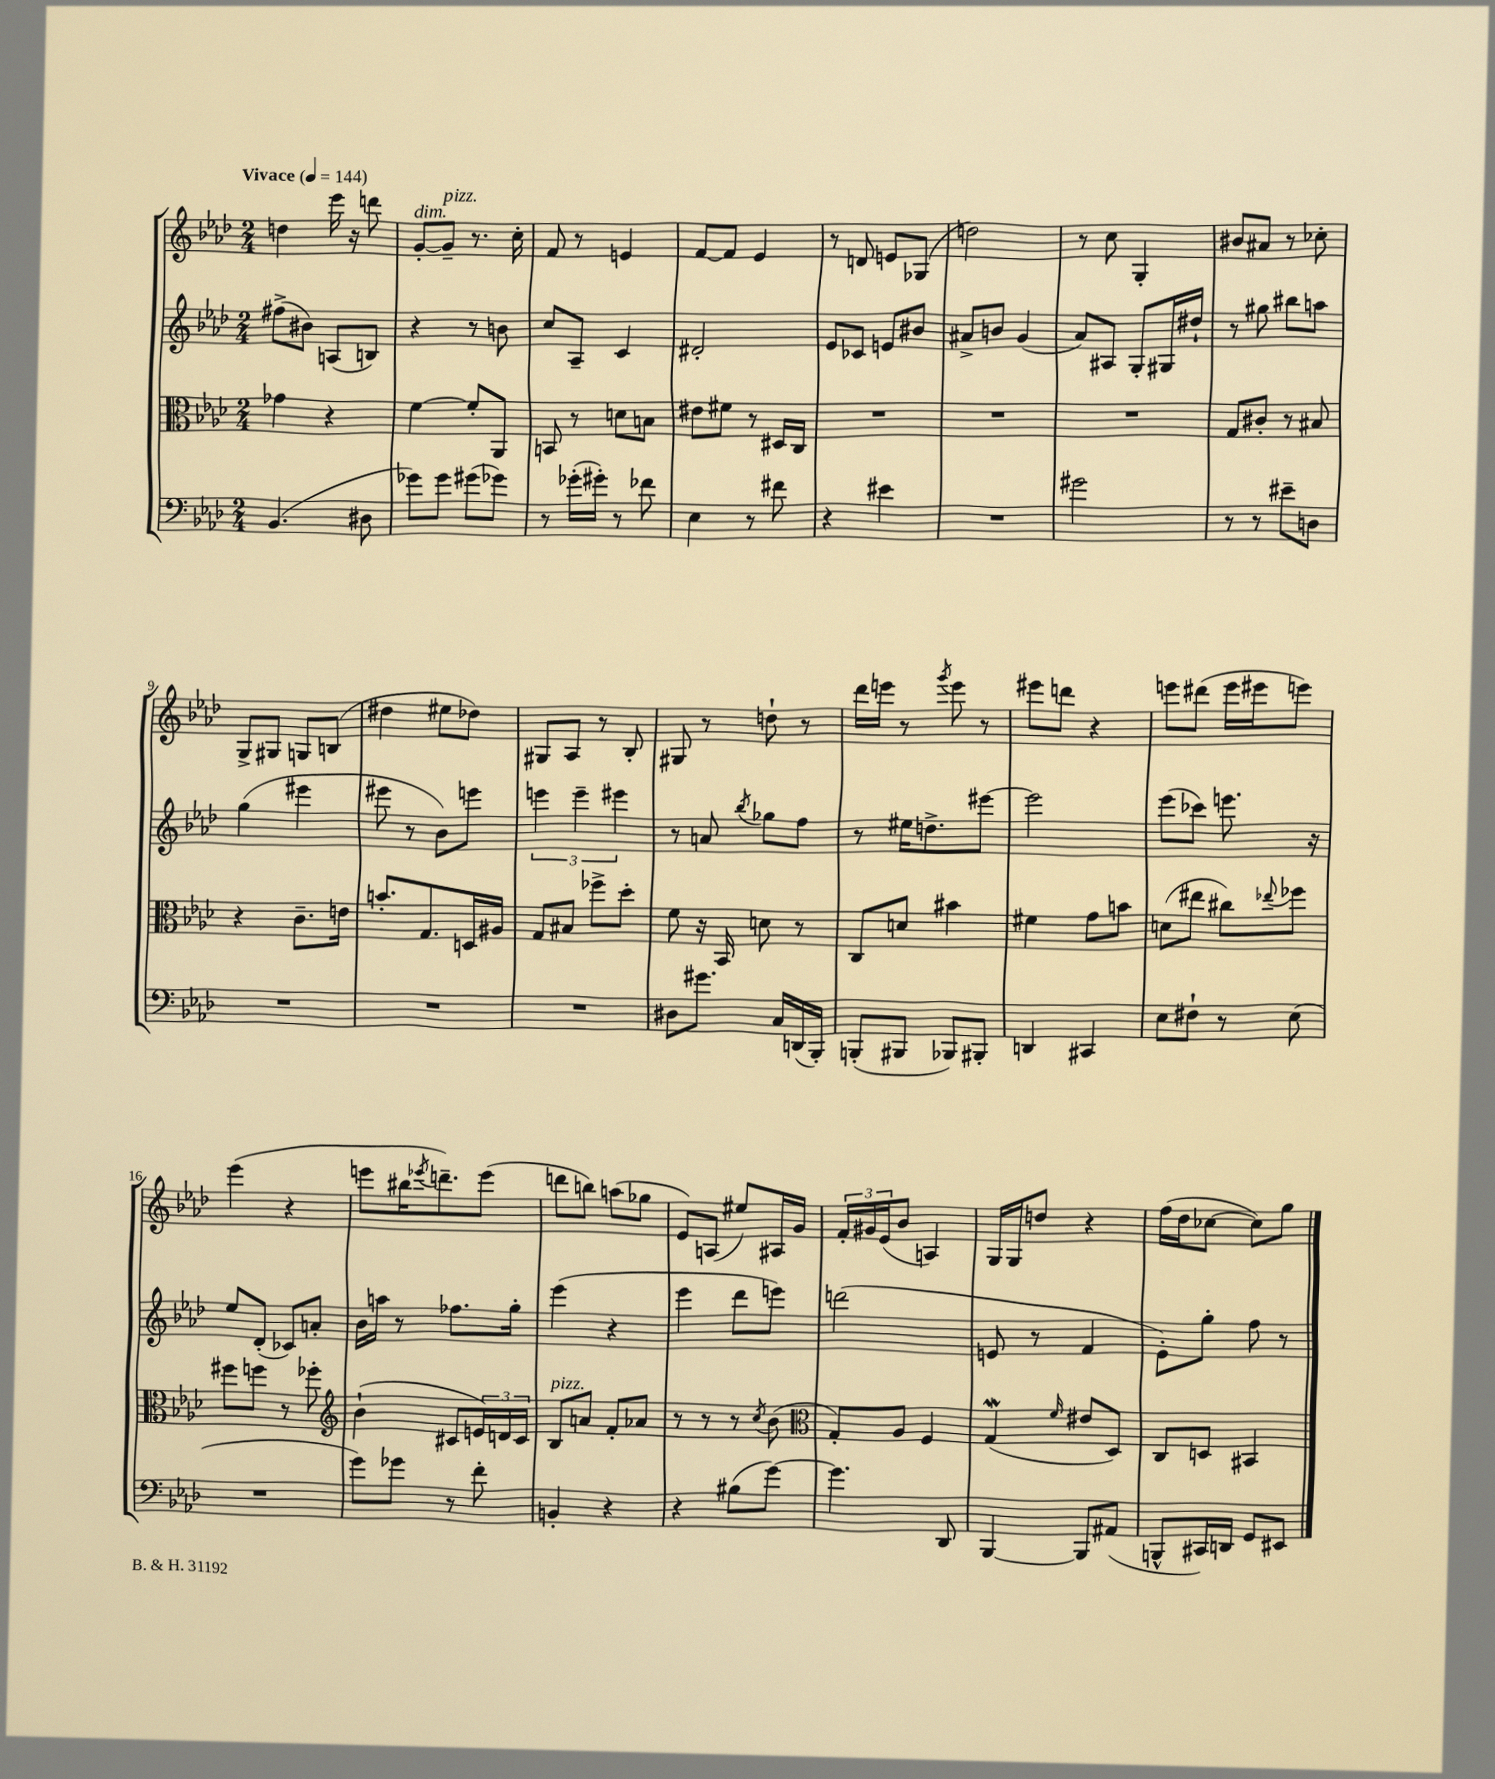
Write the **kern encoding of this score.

**kern	**kern	**kern	**kern
*part4	*part3	*part2	*part1
*staff4	*staff3	*staff2	*staff1
*clefF4	*clefC3	*clefG2	*clefG2
*k[b-e-a-d-]	*k[b-e-a-d-]	*k[b-e-a-d-]	*k[b-e-a-d-]
*M2/4	*M2/4	*M2/4	*M2/4
*MM144	*MM144	*MM144	*MM144
=1	=1	=1	=1
!	!	!	!LO:TX:a:B:t=Vivace
(4.BB-/	4g-X\	(8ff#X^\L	4ddn\
.	.	8b#X\J)	.
.	4r	(8An/L	16eee-\
.	.	.	16r
8D#X\	.	8Bn/J)	8dddn\
=2	=2	=2	=2
!	!	!	!LO:TX:a:i:t=dim.
8g-X\L)	[4f\	4r	[8g'/L
!	!	!	!LO:TX:a:i:t=pizz.
8g-\J	.	.	8g~/J]
(8g#X\L	8f'/L]	8r	8.r
8g-X\J)	8AA-/J	8bn\	.
.	.	.	16cc'\
=3	=3	=3	=3
8r	8BBn/	8cc/L	8f/
(16g-X'\LL	8r	8A-~/J	8r
16g#X'\JJ)	.	.	.
8r	8dn\L	4c/	4en/
8f-X\	8Bn\J	.	.
=4	=4	=4	=4
4E-\	8e#X\L	2d#X'/	[8f/L
.	8f#X\J	.	8f/J]
8r	8r	.	4e-/
8f#X\	16D#X/LL	.	.
.	16C/JJ	.	.
=5	=5	=5	=5
4r	2r	8e-/L	8r
.	.	8c-X/J	8dn/
4e#X\	.	8en/L	8en/L
.	.	8b#X/J	(8G-X/J
=6	=6	=6	=6
2r	2r	8a#X^/L	2ddn\)
.	.	8bn/J	.
.	.	(4g/	.
=7	=7	=7	=7
2g#X\	2r	8a-/L)	8r
.	.	8A#X/J	8cc\
.	.	8G'/L	4G'/
.	.	16G#X/L	.
.	.	16dd#X`/JJ	.
=8	=8	=8	=8
8r	8G/L	8r	8b#X/L
8r	8c#X'/J	8gg#X\	8a#X/J
8e#X~\L	8r	8bb#X\L	8r
8Dn\J	8B#X/	8aan\J	8cc-X'\
!!LO:LB:g=z
=9	=9	=9	=9
2r	4r	(4gg\	8G^/L
.	.	.	8G#X/J
.	8.c~\L	4eee#X\	8Gn/L
.	.	.	(8Bn/J
.	16en\Jk	.	.
=10	=10	=10	=10
2r	8.bn'/L	8eee#X\	4dd#X\
.	.	8r	.
.	8.G/	.	.
.	.	8b-\L)	8ee#X\L
.	16Dn/L	8eeen\J	8dd-X\J)
.	16A#X/JJ	.	.
=11	=11	=11	=11
2r	8G/L	6eeen\	8G#X/L
.	8B#X/J	.	8A-/J
.	.	6eee~\	.
.	8ff-X^\L	.	8r
.	.	6eee#X\	.
.	8dd-'\J	.	8B-'/
=12	=12	=12	=12
8D#X\L	8f\	8r	8G#X/
8.g#X\J	16r	8an/	8r
.	16BB-/	.	.
.	.	8qbb-/	.
.	8dn\	8gg-X\L	8ddn`\
16C/LL	.	.	.
(16DDn/	8r	8ff\J	8r
16BBB-'/JJ)	.	.	.
=13	=13	=13	=13
(8BBBn'/L	8C/L	8r	16ddd-\LL
.	.	.	16eeen\JJ
8BBB#X/J	8dn/J	16ee#X\KL	8r
.	.	8.ddn^\	.
.	.	.	8qggg/
8BBB-X/L)	4b#X\	.	8eee\
8BBB#X'/J	.	[8eee#X\J	8r
=14	=14	=14	=14
4DDn/	4f#X\	2eee#\]	8eee#X\L
.	.	.	8dddn\J
4CC#X/	8g\L	.	4r
.	8bn\J	.	.
=15	=15	=15	=15
8E-\L	(8dn\L	(8eee-\L	8eeen\L
8F#X`\J	8ee#X\J	8ccc-X\J)	(8ddd#X\J
8r	8cc#X\L)	8.eeen\	16eee\LL
.	.	.	16eee#X\J
.	8qqee-X/	.	.
(8E-\	8ff-X\J	.	8eeen\J)
.	.	16r	.
!!LO:LB:g=z
=16	=16	=16	=16
2r	8ff#X\L	8ee-/L	(4eee-\
.	8ffn\J	(8d-'/J	.
.	8r	8c-X/L)	4r
.	8ff-X'\	8an'/J	.
=17	=17	=17	=17
*	*clefG2	*	*
8g\L)	(4b-`\	16b-\LL	8eeen\L
.	.	16aan\JJ	.
8g-X\J	.	8r	16bb#X\K
.	.	.	8qeee-X/
.	.	.	8.dddn~\)
8r	8c#X/L	8.ff-X\L	.
8f'\	24en/L)	.	(8eee-\J
.	24dn/	.	.
.	.	16gg'\Jk	.
.	24c#/JJ	.	.
=18	=18	=18	=18
!	!LO:TX:a:i:t=pizz.	!	!
4BBn'/	8B-/L	(4eee-\	8dddn\L
.	8an/J	.	8bbn\J)
4r	8f'/L	4r	(8aan\L
.	8a-X/J	.	8gg-X\J
=19	=19	=19	=19
4r	8r	4eee-\	8e-/L)
.	8r	.	(8An/J
(8B#X\L	8r	8ddd-\L	8ee#X/L)
.	8qcc/	.	.
[8g\J)	(8b-\	8eeen\J)	16A#X/L
.	.	.	16g/JJ
=20	=20	=20	=20
*	*clefC3	*	*
4.g\]	8G'/L)	(2dddn\	24f'/LL
.	.	.	24g#X/
.	.	.	(24e-/J
.	8A-/J	.	8b-/J
.	4F/	.	4An/)
8DD-/	.	.	.
=21	=21	=21	=21
[4BBB-/	(4GW/	8en/	16G/LL
.	.	.	16G/J
.	.	8r	8ddn/J
.	16qqf/	.	.
8BBB-/L]	8e#X/L	4f/	4r
(8AA#X/J	8D-/J)	.	.
=22	=22	=22	=22
8BBBn^^/L	8C/L	8e-'\L)	(16ff\LL
.	.	.	16dd-\J
16CC#X/L)	8Dn/J	8gg'\J	[8cc-X\J
16DDn/JJ	.	.	.
8GG/L	4BB#X/	8ff\	8cc-\L])
8EE#X/J	.	8r	8gg\J
==	==	==	==
*-	*-	*-	*-
